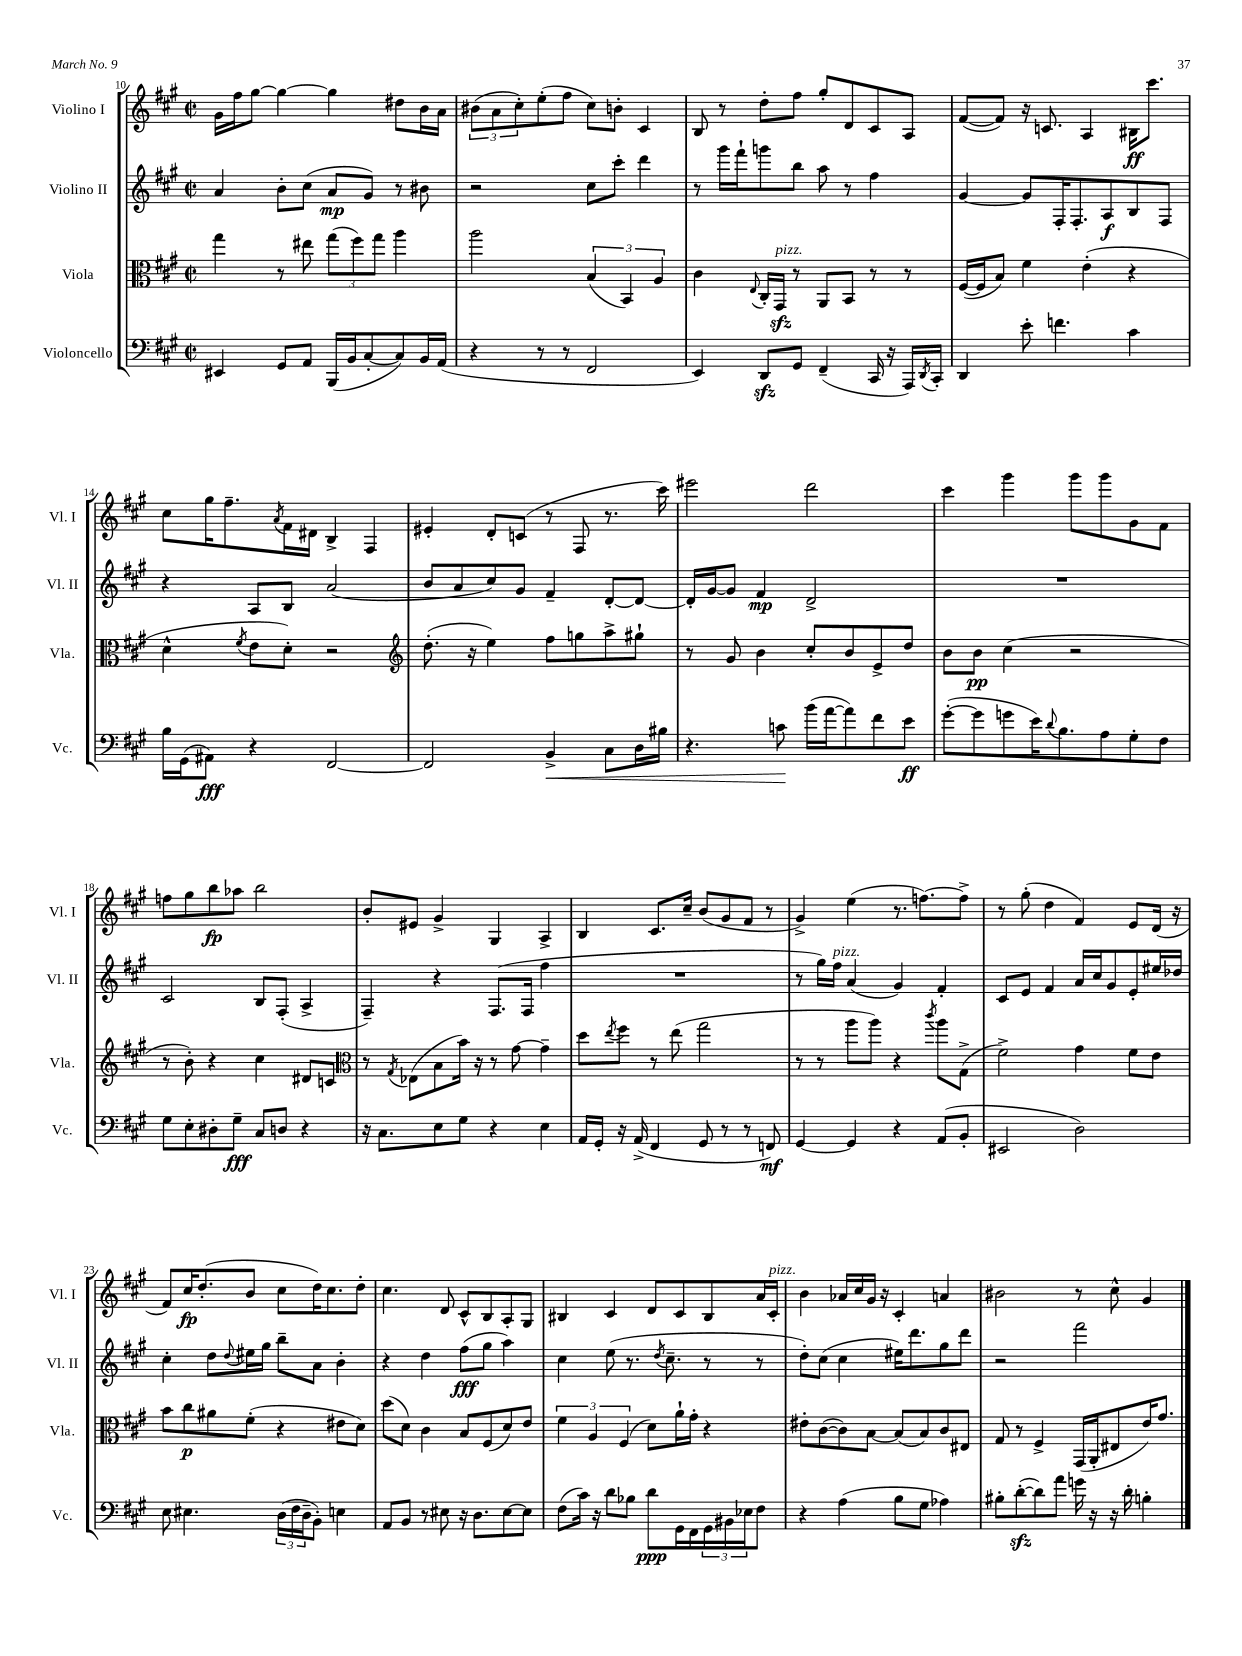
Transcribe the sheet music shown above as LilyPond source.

<<
\new StaffGroup <<
\new Staff = "s0" \with { instrumentName = "Violino I" shortInstrumentName = "Vl. I" } {
    \clef treble \key a \major \defaultTimeSignature \time 2/2
    gis'16 fis''16 gis''8~ gis''4~ gis''4 dis''8 b'16 a'16 |
    \tuplet 3/2 { bis'8( a'8 cis''8-.) } e''8-.( fis''8 cis''8) b'8-. cis'4 |
    b8 r8 d''8-. fis''8 gis''8-. d'8 cis'8 a8 |
    fis'8~( fis'8) r16 c'8. a4 bis16\ff cis'''8. |
    cis''8 gis''16 fis''8.-- \acciaccatura { a'8 } fis'16 dis'16 b4-> fis4 |
    eis'4-. d'8-. c'8( r8 fis8 r8. cis'''16) |
    eis'''2 d'''2 |
    cis'''4 gis'''4 gis'''8 gis'''8 gis'8 fis'8 |
    f''8 gis''8 b''8\fp aes''8 b''2 |
    b'8-. eis'8 gis'4-> gis4 a4-> |
    b4 cis'8. cis''16-- b'8( gis'8 fis'8 r8 |
    gis'4->) e''4( r8. f''8.~) f''8-> |
    r8 gis''8-.( d''4 fis'4) e'8 d'16( r16 |
    fis'8) cis''16\fp d''8.-.( b'8 cis''8 d''16) cis''8. d''8-. |
    cis''4. d'8 cis'8-^ b8 a8-. gis8 |
    bis4 cis'4 d'8 cis'8 bis8 a'16 cis'16-.^\markup { \italic "pizz." } |
    b'4 aes'16 cis''16 gis'16 r16 cis'4-. a'4 |
    bis'2 r8 cis''8-^ gis'4 \bar "|." |
}
\new Staff = "s1" \with { instrumentName = "Violino II" shortInstrumentName = "Vl. II" } {
    \clef treble \key a \major \defaultTimeSignature \time 2/2
    a'4 b'8-. cis''8( a'8\mp gis'8) r8 bis'8 |
    r2 cis''8 cis'''8-. d'''4 |
    r8 gis'''16 fis'''16-! g'''8 b''8 a''8 r8 fis''4 |
    gis'4~ gis'8 fis16-. fis8.-. a8\f b8 fis8 |
    r4 a8 b8 a'2( |
    b'8 a'8 cis''8) gis'8 fis'4-- d'8~-. d'8~ |
    d'16-. gis'16~ gis'8 fis'4\mp d'2-> |
    R1 |
    cis'2 b8 fis8-.( a4-> |
    fis4--) r4 fis8.( fis16 fis''4 |
    R1 |
    r8 gis''16) fis''16^\markup { \italic "pizz." } a'4( gis'4) fis'4-. |
    cis'8 e'8 fis'4 a'16 cis''16 gis'8 e'8-. eis''16 des''16 |
    cis''4-. d''8 \appoggiatura { d''8 } eis''16 gis''16 b''8-- a'8 b'4-. |
    r4 d''4 fis''8\fff( gis''8 a''4) |
    cis''4 e''8( r8. \acciaccatura { d''8 } cis''8.-- r8 r8 |
    d''8-.) cis''8( cis''4 eis''16) d'''8. gis''8 d'''8 |
    r2 fis'''2 \bar "|." |
}
\new Staff = "s2" \with { instrumentName = "Viola" shortInstrumentName = "Vla." } {
    \clef alto \key a \major \defaultTimeSignature \time 2/2
    gis''4 r8 eis''8 \tuplet 3/2 { gis''8( fis''8) gis''8 } a''4 |
    a''2 \tuplet 3/2 { b4( b,4) a4 } |
    cis'4 \appoggiatura { e8 } cis16-. gis,16\sfz^\markup { \italic "pizz." } r8 a,8 b,8 r8 r8 |
    fis16~( fis16 b8) fis'4 e'4-.( r4 |
    d'4-^ \acciaccatura { fis'8 } e'8 d'8-.) r2 |
    \clef treble d''8.-.( r16 e''4) fis''8 g''8 a''8-> gis''8-! |
    r8 gis'8 b'4 cis''8-. b'8 e'8-> d''8 |
    b'8 b'8\pp cis''4( r2 |
    r8 b'8-.) r4 cis''4 dis'8 c'8 |
    \clef alto r8 \acciaccatura { gis8 } ees8( b8 b'16) r16 r8 gis'8~ gis'4-- |
    d''8 \acciaccatura { e''8 } fis''8 r8 e''8( gis''2 |
    r8 r8 a''8 a''8) r4 \acciaccatura { cis'''8 } a''8 gis8->( |
    fis'2->) gis'4 fis'8 e'8 |
    b'8 cis''8\p ais'8 fis'8-.( r4 eis'8 d'8) |
    d''8( d'8) cis'4 b8 fis8( d'8) e'8 |
    \tuplet 3/2 { fis'4 a4 fis4( } d'8) a'16-! gis'16-. r4 |
    eis'8-. cis'8~( cis'8) b8~ b8( b8) cis'8 eis8 |
    gis8 r8 fis4-> gis,16( a,16-. eis8 e'16) gis'8. \bar "|." |
}
\new Staff = "s3" \with { instrumentName = "Violoncello" shortInstrumentName = "Vc." } {
    \clef bass \key a \major \defaultTimeSignature \time 2/2
    eis,4 gis,8 a,8 b,,16( b,16 cis8~-. cis8) b,16 a,16( |
    r4 r8 r8 fis,2 |
    e,4) d,8\sfz gis,8 fis,4--( cis,16 r16 a,,16) \acciaccatura { d,8 } cis,16-. |
    d,4 e'8-. f'4. cis'4 |
    b16 gis,16( ais,8\fff) r4 fis,2~ |
    fis,2 b,4->\< cis8 d16 bis16 |
    r4. c'8\! b'16( a'16~ a'8) fis'8 e'8\ff |
    gis'8~-.( gis'8 g'8 e'16) \appoggiatura { d'8 } b8. a8 gis8-. fis8 |
    gis8 e8-. dis8-. gis8--\fff cis8 d8 r4 |
    r16 cis8. e8 gis8 r4 e4 |
    a,16 gis,16-. r16 a,16->( fis,4 gis,8 r8 r8 f,8\mf) |
    gis,4~ gis,4 r4 a,8( b,8-. |
    eis,2 d2) |
    e8 eis4. \tuplet 3/2 { d16( fis16 d16-- } b,8-.) e4 |
    a,8 b,8 r8 eis8 r16 d8. eis8~ eis8 |
    fis8( cis'16) r16 d'8 bes8 d'8\ppp gis,16 fis,16 \tuplet 3/2 { gis,16 bis,16 ees16 } fis8 |
    r4 a4( b8 gis8 aes4) |
    bis8-. d'8~-.\sfz( d'8) a'8 g'16 r16 r16 d'16-. b4-. \bar "|." |
}
>>
>>
\layout { \context { \Score currentBarNumber = #10 } }
